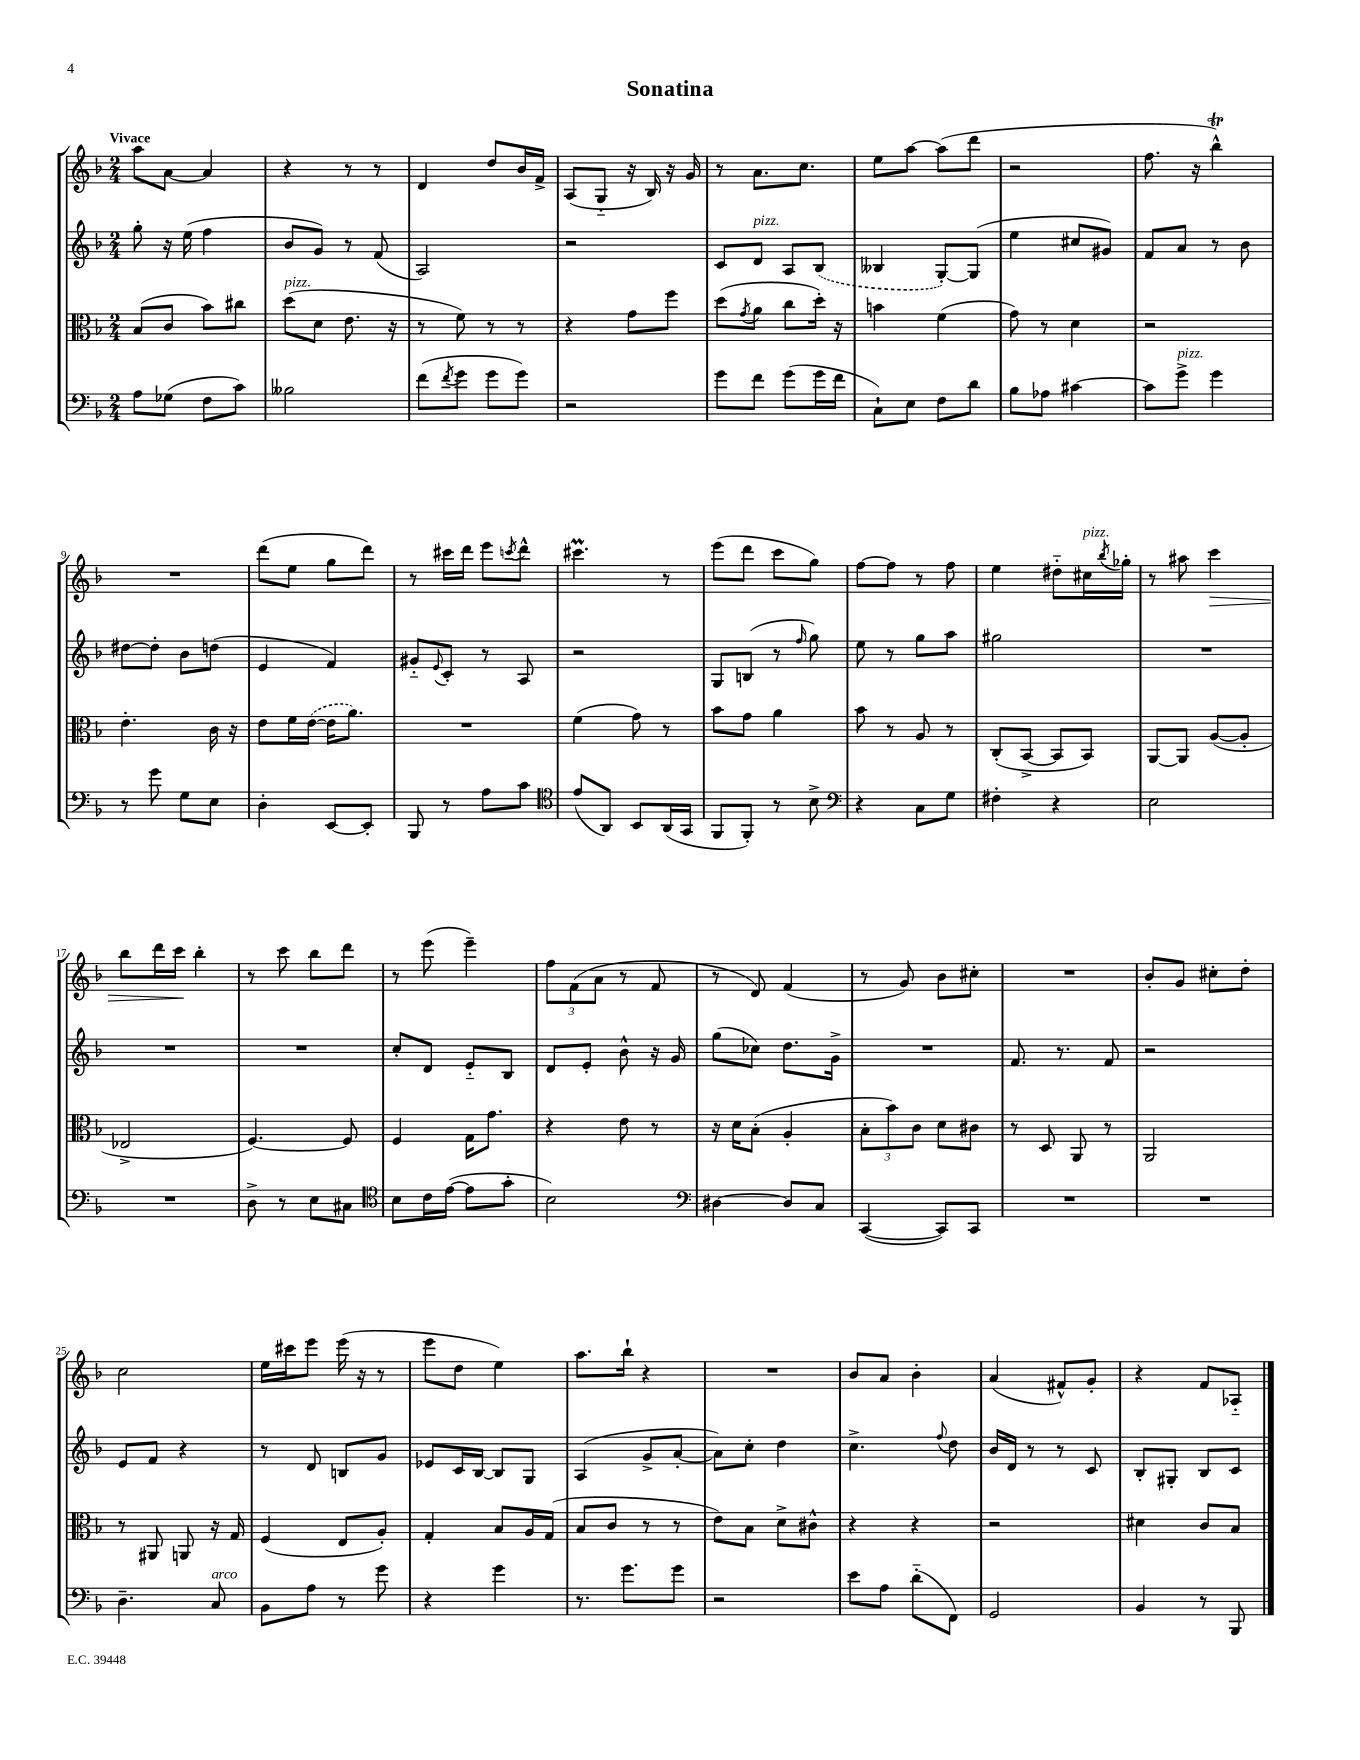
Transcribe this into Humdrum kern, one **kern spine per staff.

**kern	**kern	**kern	**kern
*staff4	*staff3	*staff2	*staff1
*clefF4	*clefC3	*clefG2	*clefG2
*k[b-]	*k[b-]	*k[b-]	*k[b-]
*M2/4	*M2/4	*M2/4	*M2/4
8A	(8B-	8gg'	8aa
(8G-	8c	16r	[8a
.	.	(16ee	.
8F	8b-)	4ff	4a]
8c)	8cc#	.	.
=	=	=	=
2B--	(8dd	8b-	4r
.	8d	8g)	.
.	8.e	8r	8r
.	.	(8f	8r
.	16r	.	.
=	=	=	=
(8f	8r	2A)	4d
8qf	.	.	.
8g	8f)	.	.
8g	8r	.	8dd
8g)	8r	.	16b-
.	.	.	16f^
=	=	=	=
2r	4r	2r	(8A
.	.	.	8G'~
.	8g	.	16r
.	.	.	16B-)
.	8ff	.	16r
.	.	.	16g
=	=	=	=
8g	(8dd	8c	8r
.	8qg	.	.
8f	8a	8d	8.a
(8g	8cc	8A	.
.	.	.	8.cc
16g	16dd')	(8B-	.
16f	16r	.	.
=	=	=	=
8C`)	4b	4B--	8ee
8E	.	.	[8aa
8F	(4f	[8G')	(8aa]
8d	.	(8G]	8ddd
=	=	=	=
8B-	8g)	4ee	2r
8A-	8r	.	.
[4c#	4d	8cc#	.
.	.	8g#)	.
=	=	=	=
8c#]	2r	8f	8.ff
8g^	.	8a	.
.	.	.	16r
4g	.	8r	4bb-^^)
.	.	8b-	.
=	=	=	=
8r	4.e'	[8dd#	2r
8g	.	8dd#']	.
8G	.	8b-	.
8E	16c	(8dd	.
.	16r	.	.
=	=	=	=
4D'	8e	4e	(8ddd
.	16f	.	8ee
.	([16e	.	.
[8EE	16e]	4f)	8gg
.	8.a)	.	.
8EE']	.	.	8ddd)
=	=	=	=
8BBB-	2r	8g#'~	8r
.	.	8qqe	.
8r	.	8c'	16ccc#
.	.	.	16ddd
8A	.	8r	8eee
.	.	.	8qccc
8c	.	8A	8ddd^^
=	=	=	=
*clefC4	*	*	*
(8e	(4f	2r	4.ccc#
8AA)	.	.	.
8BB-	8g)	.	.
(16AA	8r	.	8r
16GG	.	.	.
=	=	=	=
8FF	8b-	8G	(8eee
8FF')	8g	(8B	8ddd
8r	4a	8r	8ccc
.	.	16qqff	.
8B-^	.	8gg)	8gg)
=	=	=	=
*clefF4	*	*	*
4r	8b-	8ee	[8ff
.	8r	8r	8ff]
8C	8A	8gg	8r
8G	8r	8aa	8ff
=	=	=	=
4F#'	(8C'	2gg#	4ee
.	[8BB-^	.	.
4r	8BB-]	.	8dd#'~
.	8BB-)	.	16cc#
.	.	.	8qbb-
.	.	.	16gg-'
=	=	=	=
2E	[8AA	2r	8r
.	8AA]	.	8aa#
.	([8A	.	4ccc
.	8A']	.	.
=	=	=	=
2r	2E-^	2r	8bb-
.	.	.	16ddd
.	.	.	16ccc
.	.	.	4bb-'
=	=	=	=
8D^	[4.F)	2r	8r
8r	.	.	8ccc
8E	.	.	8bb-
8C#	8F]	.	8ddd
=	=	=	=
*clefC4	*	*	*
8B-	4F	8cc'	8r
16c	.	8d	(8eee
([16e	.	.	.
8e]	16G	8e'~	4eee~)
.	8.g	.	.
8g'	.	8B-	.
=	=	=	=
2B-)	4r	8d	12ff
.	.	.	(12f
.	.	8e'	.
.	.	.	12a
.	8e	8b-^^	8r
.	8r	16r	8f
.	.	16g	.
=	=	=	=
*clefF4	*	*	*
[4D#	16r	(8gg	8r
.	16d	.	.
.	(8B-'	8cc-)	8d)
8D#]	4A'	8.dd	(4f
8C	.	.	.
.	.	16g^	.
=	=	=	=
([4CC	12B-'	2r	8r
.	12b-)	.	.
.	.	.	8g)
.	12c	.	.
8CC])	8d	.	8b-
8CC	8c#	.	8cc#'
=	=	=	=
2r	8r	8.f	2r
.	8D	.	.
.	.	8.r	.
.	8AA	.	.
.	8r	8f	.
=	=	=	=
2r	2AA	2r	8b-'
.	.	.	8g
.	.	.	8cc#'
.	.	.	8dd'
=	=	=	=
4.D~	8r	8e	2cc
.	8AA#	8f	.
.	8AA	4r	.
8C	16r	.	.
.	16G	.	.
=	=	=	=
8BB-	(4F	8r	16ee
.	.	.	16ccc#
8A	.	8d	8eee
8r	8E	8B	(16eee
.	.	.	16r
8g	8A')	8g	8r
=	=	=	=
4r	4G'	8e-	8eee
.	.	16c	8dd
.	.	[16B-	.
4g	8B-	8B-]	4ee)
.	16A	8G	.
.	(16G	.	.
=	=	=	=
8.r	8B-	(4A	8.aa
.	8c	.	.
8.g	.	.	16bb-`
.	8r	8g^	4r
8g	8r	[8a'	.
=	=	=	=
2r	8e)	8a])	2r
.	8B-	8cc'	.
.	8d^	4dd	.
.	8c#^^	.	.
=	=	=	=
8e	4r	4.cc^	8b-
8A	.	.	8a
(8d'~	4r	.	4b-'
.	.	8qqff	.
8FF)	.	8dd	.
=	=	=	=
2GG	2r	16b-	(4a
.	.	16d	.
.	.	8r	.
.	.	8r	8f#^^)
.	.	8c	8g'
=	=	=	=
4BB-	4d#	8B-'	4r
.	.	8G#'	.
8r	8c	8B-	8f
8BBB-	8B-	8c	8A-'~
==	==	==	==
*-	*-	*-	*-
